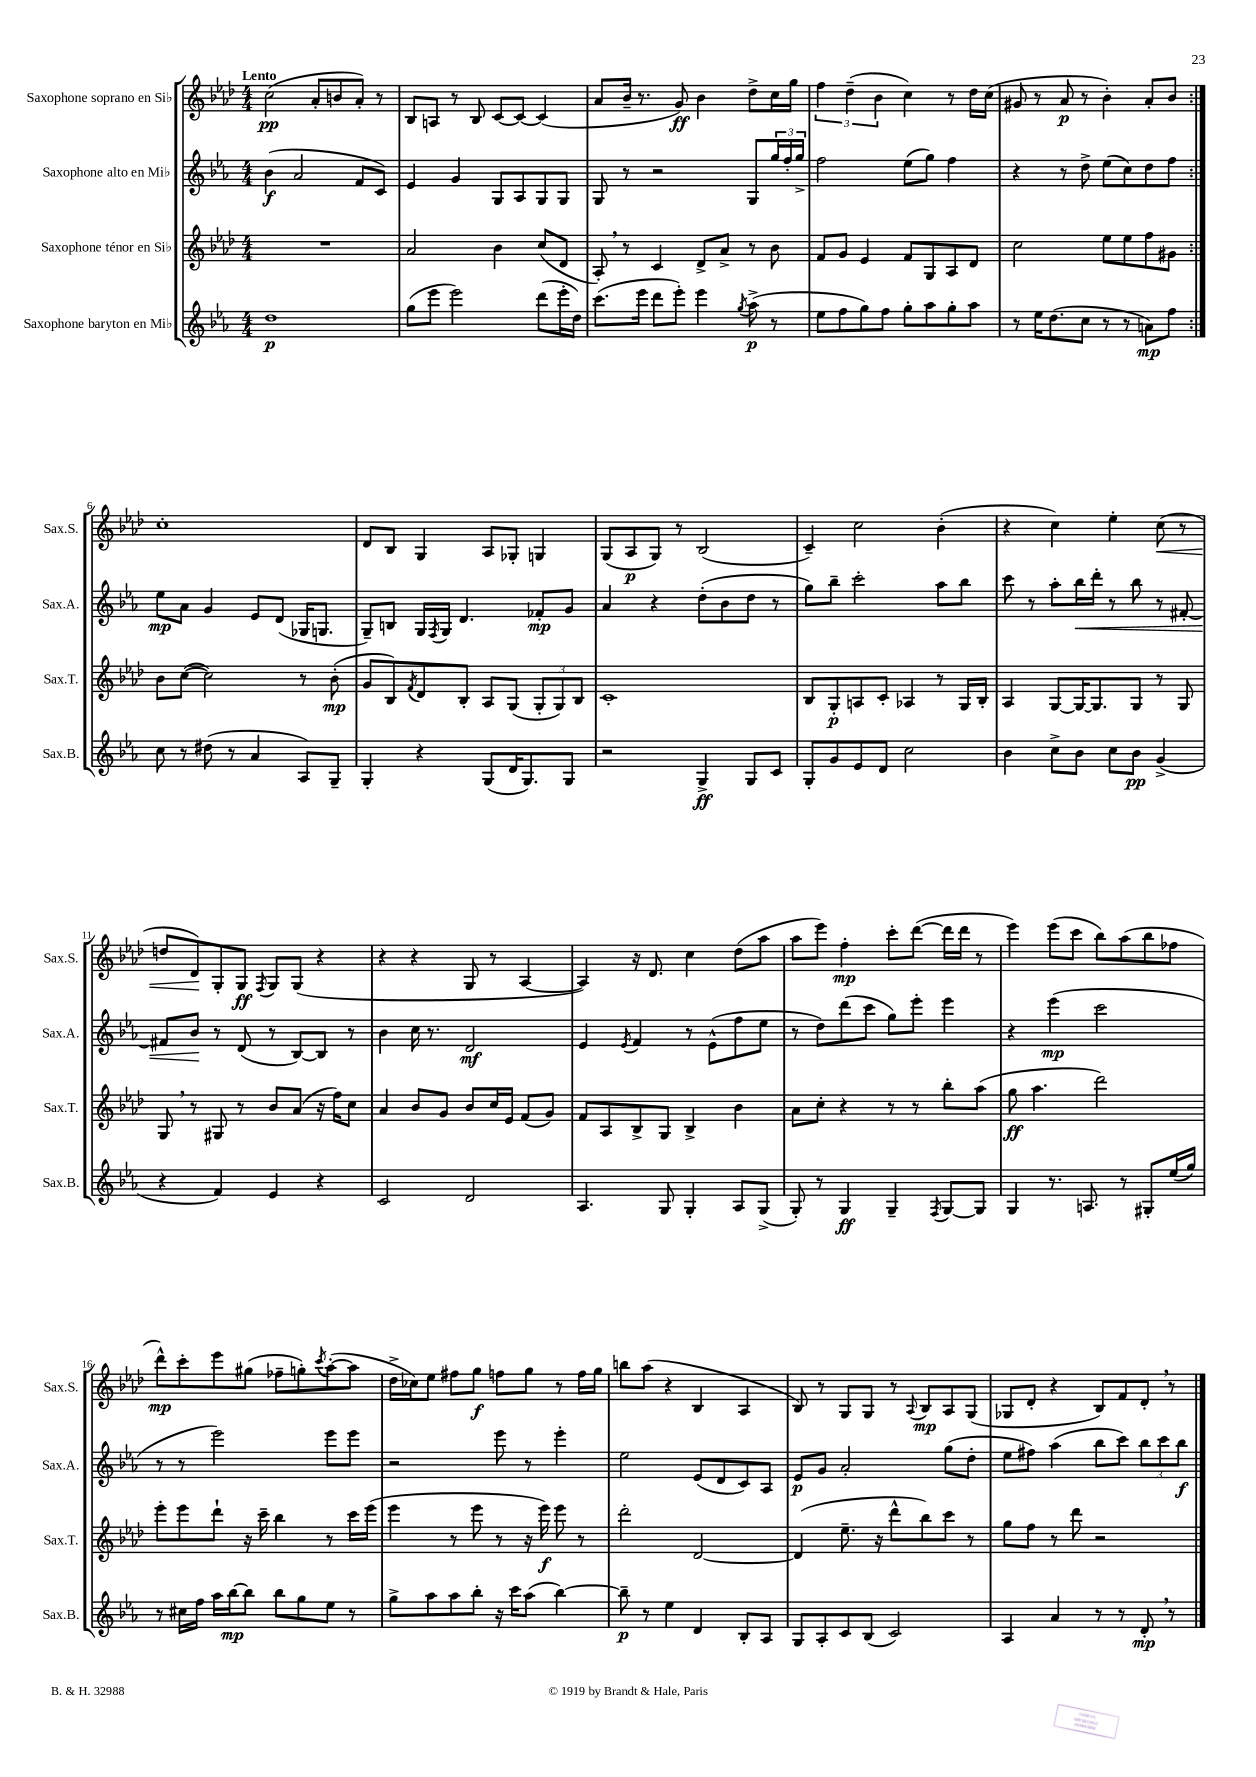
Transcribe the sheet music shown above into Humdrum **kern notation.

**kern	**dynam	**kern	**dynam	**kern	**dynam	**kern	**dynam
*part4	*part4	*part3	*part3	*part2	*part2	*part1	*part1
*staff4	*staff4	*staff3	*staff3	*staff2	*staff2	*staff1	*staff1
*I"Saxophone baryton en Mi♭	*	*I"Saxophone ténor en Si♭	*	*I"Saxophone alto en Mi♭	*	*I"Saxophone soprano en Si♭	*
*I'Sax.B.	*	*I'Sax.T.	*	*I'Sax.A.	*	*I'Sax.S.	*
*clefG2	*	*clefG2	*	*clefG2	*	*clefG2	*
*k[b-e-a-]	*	*k[b-e-a-d-]	*	*k[b-e-a-]	*	*k[b-e-a-d-]	*
*M4/4	*	*M4/4	*	*M4/4	*	*M4/4	*
=1	=1	=1	=1	=1	=1	=1	=1
!	!	!	!	!	!	!LO:TX:a:B:t=Lento	!
1dd	p	1r	.	(4b-\	f	(2cc\	pp
.	.	.	.	2a-/	.	.	.
.	.	.	.	.	.	8a-'/L	.
.	.	.	.	.	.	8bn/	.
.	.	.	.	8f/L	.	8a-'/J)	.
.	.	.	.	8c/J)	.	8r	.
=2	=2	=2	=2	=2	=2	=2	=2
(8gg\L	.	2a-/	.	4e-/	.	8B-/L	.
8eee-\J	.	.	.	.	.	8An/J	.
2eee-\)	.	.	.	4g/	.	8r	.
.	.	.	.	.	.	8B-/	.
.	.	4b-\	.	8G/L	.	[8c/L	.
.	.	.	.	8A-/	.	8c/J_	.
(8ddd\L	.	(8cc/L	.	8G/	.	(4c/]	.
16eee-'\L	.	8d-/J	.	8G/J	.	.	.
16dd\JJ)	.	.	.	.	.	.	.
=3	=3	=3	=3	=3	=3	=3	=3
(8.ccc\L	.	8A-',/)	.	8G/	.	8a-/L	.
.	.	8r	.	8r	.	16b-~/Jk	.
16eee-\Jk	.	.	.	.	.	8.r	.
8ddd\L	.	4c/	.	2r	.	.	.
8eee-'\J)	.	.	.	.	.	8g/)	ff
4eee-\	.	8d-^/L	.	.	.	4b-\	.
.	.	8a-^/J	.	.	.	.	.
8qgg/	.	.	.	.	.	.	.
(8aa-^\	p	8r	.	8G/L	.	8dd-^\L	.
8r	.	8b-\	.	24gg/L	.	16cc\L	.
.	.	.	.	24ff'/	.	.	.
.	.	.	.	.	.	16gg\JJ	.
.	.	.	.	24gg^/JJ	.	.	.
=4	=4	=4	=4	=4	=4	=4	=4
8ee-\L	.	8f/L	.	2ff\	.	6ff\	.
8ff\	.	8g/J	.	.	.	.	.
.	.	.	.	.	.	(6dd-~\	.
8gg\)	.	4e-/	.	.	.	.	.
.	.	.	.	.	.	6b-\	.
8ff\J	.	.	.	.	.	.	.
8gg'\L	.	8f/L	.	(8ee-\L	.	4cc\)	.
8aa-\	.	8G/	.	8gg\J)	.	.	.
8gg'\	.	8A-/	.	4ff\	.	8r	.
8aa-\J	.	8d-/J	.	.	.	16dd-\LL	.
.	.	.	.	.	.	(16cc\JJ	.
=5	=5	=5	=5	=5	=5	=5	=5
8r	.	2cc\	.	4r	.	8g#X/	.
16ee-\KL	.	.	.	.	.	8r	.
(8.dd\	.	.	.	.	.	.	.
.	.	.	.	8r	.	8a-/	p
8cc\J	.	.	.	8dd^\	.	8r	.
8r	.	8ee-\L	.	(8ee-\L	.	4b-'\)	.
8r	.	8ee-\	.	8cc\)	.	.	.
8an\L)	mp	8ff\	.	8dd\	.	8a-'/L	.
8ff\J	.	8g#X\J	.	8ff\J	.	8b-/J	.
!!LO:LB:g=z
=6:|!	=6:|!	=6:|!	=6:|!	=6:|!	=6:|!	=6:|!	=6:|!
8cc\	.	8b-\L	.	8ee-\L	mp	1cc'	.
8r	.	([8cc\J	.	8a-\J	.	.	.
(8dd#X\	.	2cc\])	.	4g/	.	.	.
8r	.	.	.	.	.	.	.
4a-/	.	.	.	8e-/L	.	.	.
.	.	.	.	(8d/J	.	.	.
8A-/L)	.	8r	.	16G-X/KL	.	.	.
.	.	.	.	8.Gn/J	.	.	.
8G~/J	.	(8b-'\	mp	.	.	.	.
=7	=7	=7	=7	=7	=7	=7	=7
4G'/	.	8g/L	.	8G~/L)	.	8d-/L	.
.	.	8B-/)	.	8Bn/J	.	8B-/J	.
.	.	8qf/	.	.	.	.	.
4r	.	8d-/	.	16G/LL	.	4G/	.
.	.	.	.	8qF/	.	.	.
.	.	.	.	16G/JJ	.	.	.
.	.	8B-'/J	.	4.d/	.	.	.
(8G/L	.	8A-/L	.	.	.	8A-/L	.
16d/K	.	(8G/J	.	.	.	8G-X'/J	.
8.G/)	.	.	.	.	.	.	.
.	.	12G'/L	.	8f-X'/L	mp	4Gn/	.
.	.	12G/)	.	.	.	.	.
8G/J	.	.	.	8g/J	.	.	.
.	.	12B-/J	.	.	.	.	.
=8	=8	=8	=8	=8	=8	=8	=8
2r	.	1c'	.	4a-/	.	(8G/L	.
.	.	.	.	.	.	8A-/	p
.	.	.	.	4r	.	8G/J)	.
.	.	.	.	.	.	8r	.
4G^/	ff	.	.	(8dd'\L	.	(2B-/	.
.	.	.	.	8b-\	.	.	.
8G/L	.	.	.	8dd\J	.	.	.
8c/J	.	.	.	8r	.	.	.
=9	=9	=9	=9	=9	=9	=9	=9
8G'/L	.	8B-/L	.	8gg\L)	.	4c~/)	.
8g/	.	8G'/	p	8bb-~\J	.	.	.
8e-/	.	8An/	.	2ccc'\	.	2cc\	.
8d/J	.	8c'/J	.	.	.	.	.
2cc\	.	4A-X/	.	.	.	.	.
.	.	8r	.	8aa-\L	.	(4b-'\	.
.	.	16G/LL	.	8bb-\J	.	.	.
.	.	16B-'/JJ	.	.	.	.	.
=10	=10	=10	=10	=10	=10	=10	=10
4b-\	.	4A-/	.	8ccc\	.	4r	.
.	.	.	.	8r	.	.	.
8cc^\L	.	[8G/L	.	8aa-'\L	.	4cc\)	.
!	!	!	!	!	!LO:HP:b	!	!
8b-\J	.	16G/K_	.	16bb-\L	<	.	.
.	.	8.G/]	.	16ddd'\JJ	.	.	.
8cc\L	.	.	.	8r	.	4ee-'\	.
8b-\J	pp	8G/J	.	8bb-\	.	.	.
!	!	!	!	!	!	!	!LO:HP:b
(4g^/	.	8r	.	8r	.	(8cc\	<
.	.	8G/	.	[8f#X'/	.	8r	.
!!LO:LB:g=z
=11	=11	=11	=11	=11	=11	=11	=11
4r	.	8G,/	.	8f#X/L]	.	8ddn/L	.
.	.	8r	.	8b-/J	.	8d-/)	.
4f/)	.	8G#X/	.	8r	[	8G'/	[
.	.	8r	.	(8d/	.	8G/J	ff
.	.	.	.	.	.	8qF/	.
4e-/	.	8b-/L	.	8r	.	8G/L	.
.	.	(8a-/J	.	[8B-/L)	.	(8G/J	.
4r	.	16r	.	8B-/J]	.	4r	.
.	.	16ff\KL)	.	.	.	.	.
.	.	8cc\J	.	8r	.	.	.
=12	=12	=12	=12	=12	=12	=12	=12
2c/	.	4a-/	.	4b-\	.	4r	.
.	.	8b-/L	.	16cc\	.	4r	.
.	.	.	.	8.r	.	.	.
.	.	8g/J	.	.	.	.	.
2d/	.	8b-/L	.	2d/	mf	8G/	.
.	.	16cc/L	.	.	.	8r	.
.	.	16e-/JJ	.	.	.	.	.
.	.	(8f/L	.	.	.	[4A-/	.
.	.	8g/J)	.	.	.	.	.
=13	=13	=13	=13	=13	=13	=13	=13
4.A-/	.	8f/L	.	4e-/	.	4A-/])	.
.	.	8A-/	.	.	.	.	.
.	.	.	.	8qe-/	.	.	.
.	.	8B-^/	.	4f/	.	16r	.
.	.	.	.	.	.	8.d-/	.
8G/	.	8G/J	.	.	.	.	.
4G'/	.	4B-^/	.	8r	.	4cc\	.
.	.	.	.	(8e-^^\L	.	.	.
8A-/L	.	4b-\	.	8ff\	.	(8dd-\L	.
(8G^/J	.	.	.	8ee-\J	.	8aa-\J	.
=14	=14	=14	=14	=14	=14	=14	=14
8G'/)	.	8a-\L	.	8r	.	8aa-\L	.
8r	.	8cc'\J	.	8dd\L)	.	8eee-\J)	.
4G/	ff	4r	.	(8ddd\	.	4ff'\	mp
.	.	.	.	8ccc\J	.	.	.
4G~/	.	8r	.	8gg\L)	.	8ccc'\L	.
.	.	8r	.	8eee-'\J	.	([8ddd-\J	.
8qF/	.	.	.	.	.	.	.
[8G/L	.	8bb-'\L	.	4eee-\	.	16ddd-\LL]	.
.	.	.	.	.	.	16ddd-\JJ	.
8G/J]	.	(8aa-\J	.	.	.	8r	.
=15	=15	=15	=15	=15	=15	=15	=15
4G/	.	8gg\	ff	4r	.	4eee-\)	.
.	.	4.aa-\	.	.	.	.	.
8.r	.	.	.	(4eee-\	mp	(8eee-\L	.
.	.	.	.	.	.	8ccc\J	.
8.An/	.	.	.	.	.	.	.
.	.	2ddd-\)	.	2ccc\	.	8bb-\L)	.
8r	.	.	.	.	.	(8aa-\	.
8G#X'/L	.	.	.	.	.	8bb-\	.
(16ee-/L	.	.	.	.	.	8ff-X\J	.
16gg/JJ)	.	.	.	.	.	.	.
!!LO:LB:g=z
=16	=16	=16	=16	=16	=16	=16	=16
8r	.	8eee-'\L	.	8r	.	8ddd-^^\L)	mp
16cc#X\LL	.	8eee-\	.	8r	.	8ccc'\	.
16ff\JJ	.	.	.	.	.	.	.
16aa-\LL	.	8ddd-`\J	.	2eee-\)	.	8eee-\	.
[16bb-\J	mp	.	.	.	.	.	.
8bb-\J]	.	16r	.	.	.	(8gg#X\J	.
.	.	16ccc~\	.	.	.	.	.
8bb-\L	.	4bb-\	.	.	.	8ff-X~\L	.
8gg\	.	.	.	.	.	8ggn'\)	.
.	.	.	.	.	.	8qccc/	.
8ee-\J	.	8r	.	8eee-\L	.	([8aa-'\	.
8r	.	16ccc\LL	.	8eee-\J	.	8aa-\J]	.
.	.	(16eee-\JJ	.	.	.	.	.
=17	=17	=17	=17	=17	=17	=17	=17
8gg^\L	.	4eee-\	.	2r	.	16dd-^\LL	.
.	.	.	.	.	.	16cc-X\J)	.
8aa-\	.	.	.	.	.	8ee-\J	.
8aa-\	.	8r	.	.	.	8ff#X\L	.
8bb-'\J	.	8eee-\	.	.	.	8gg\J	f
16r	.	8r	.	8eee-\	.	8ffn\L	.
16ccc\KL	.	.	.	.	.	.	.
(8aa-\J	.	16r	.	8r	.	8gg\J	.
.	.	16eee-\)	f	.	.	.	.
[4bb-\)	.	8eee-\	.	4eee-'\	.	8r	.
.	.	8r	.	.	.	16ff\LL	.
.	.	.	.	.	.	16gg\JJ	.
=18	=18	=18	=18	=18	=18	=18	=18
8bb-~\]	p	2ddd-'\	.	2ee-\	.	8bbn\L	.
8r	.	.	.	.	.	(8aa-\J	.
4ee-\	.	.	.	.	.	4r	.
4d/	.	[2d-/	.	(8e-/L	.	4B-/	.
.	.	.	.	8d/	.	.	.
8B-'/L	.	.	.	8c/)	.	4A-/	.
8A-/J	.	.	.	8A-/J	.	.	.
=19	=19	=19	=19	=19	=19	=19	=19
8G/L	.	(4d-/]	.	8e-/L	p	8B-/)	.
8A-'/	.	.	.	8g/J	.	8r	.
8c/	.	8.ee-~\	.	2a-'/	.	8G/L	.
(8B-/J	.	.	.	.	.	8G/J	.
.	.	16r	.	.	.	.	.
2c/)	.	8ddd-^^\L	.	.	.	8r	.
.	.	.	.	.	.	8qqA-/	.
.	.	8bb-\)	.	.	.	8B-/L	mp
.	.	8ccc\J	.	(8gg\L	.	8A-/	.
.	.	8r	.	8dd'\J	.	(8G/J	.
=20	=20	=20	=20	=20	=20	=20	=20
4A-/	.	8gg\L	.	8ee-\L	.	8G-X/L	.
.	.	8ff\J	.	8ff#X\J)	.	8d-'/J	.
4a-/	.	8r	.	(4aa-\	.	4r	.
.	.	8ddd-\	.	.	.	.	.
8r	.	2r	.	8bb-\L	.	8B-/L)	.
8r	.	.	.	8ccc\J)	.	8f/	.
8d',/	mp	.	.	12bb-\L	.	8d-',/J	.
.	.	.	.	12ccc\	.	.	.
8r	.	.	.	.	.	8r	.
.	.	.	.	12bb-\J	f	.	.
==	==	==	==	==	==	==	==
*-	*-	*-	*-	*-	*-	*-	*-
